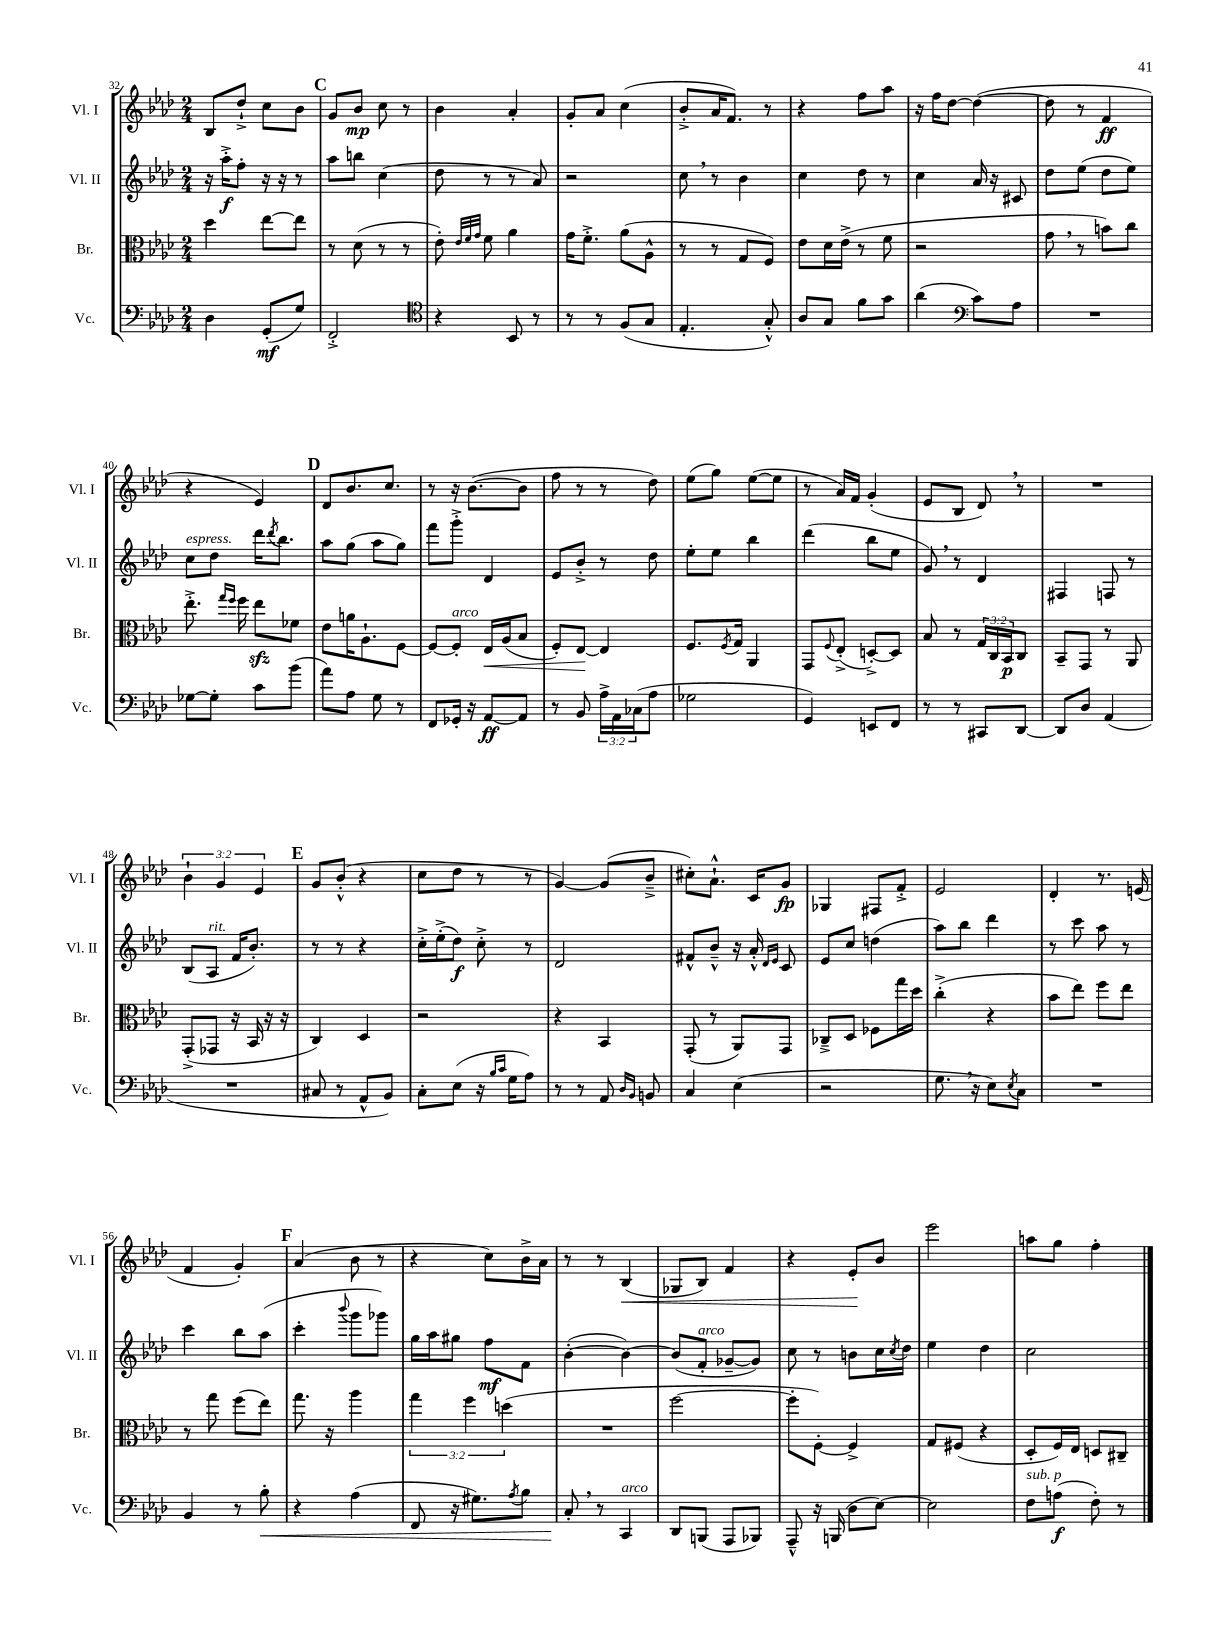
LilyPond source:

<<
\new StaffGroup <<
\new Staff = "s0" \with { instrumentName = "Vl. I" shortInstrumentName = "Vl. I" } {
    \clef treble \key aes \major \numericTimeSignature \time 2/4 \override Staff.TupletNumber.text = #tuplet-number::calc-fraction-text
    bes8 des''8-!-> c''8 bes'8 |
    \mark \markup { \bold "C" } g'8 bes'8\mp c''8 r8 |
    bes'4 aes'4-. |
    g'8-. aes'8 c''4( |
    bes'8-.-> aes'16 f'8.) r8 |
    r4 f''8 aes''8 |
    r16 f''16 des''8~ des''4~( |
    des''8 r8 f'4\ff |
    r4 ees'4) |
    \mark \markup { \bold "D" } des'8 bes'8. c''8. |
    r8 r16 bes'8.~( bes'8 |
    f''8 r8 r8 des''8) |
    ees''8( g''8) ees''8~( ees''8 |
    r8 aes'16) f'16 g'4-.( |
    ees'8 bes8 des'8) \breathe r8 |
    R2 |
    \tuplet 3/2 { bes'4-! g'4 ees'4 } |
    \mark \markup { \bold "E" } g'8 bes'8-.-^( r4 |
    c''8 des''8 r8 r8 |
    g'4~) g'8( bes'8---> |
    cis''8-.) aes'8.-!-^ c'16 g'8\fp |
    ges4 fis8 f'8-.-> |
    ees'2 |
    des'4-. r8. e'16( |
    f'4 g'4-.) |
    \mark \markup { \bold "F" } aes'4( bes'8 r8 |
    r4 c''8) bes'16-> aes'16 |
    r8 r8 bes4\<( |
    ges8 bes8) f'4 |
    r4 ees'8-.\! bes'8 |
    ees'''2 |
    a''8 g''8 f''4-. \bar "|." |
}
\new Staff = "s1" \with { instrumentName = "Vl. II" shortInstrumentName = "Vl. II" } {
    \clef treble \key aes \major \numericTimeSignature \time 2/4
    r16 aes''16-.->\f f''8-. r16 r16 r8 |
    \mark \markup { \bold "C" } aes''8 b''8 c''4( |
    des''8 r8 r8 aes'8) |
    r2 |
    c''8 \breathe r8 bes'4 |
    c''4 des''8 r8 |
    c''4 aes'16 r16 cis'8 |
    des''8 ees''8( des''8 ees''8) |
    c''8^\markup { \italic "espress." } des''8 des'''16 \acciaccatura { des'''8 } bes''8. |
    \mark \markup { \bold "D" } aes''8 g''8( aes''8 g''8) |
    f'''8 g'''8-.-> des'4 |
    ees'8 bes'8-.-> r8 des''8 |
    ees''8-. ees''8 bes''4 |
    des'''4( bes''8 ees''8 |
    g'8) \breathe r8 des'4 |
    fis4 f8 r8 |
    bes8( aes8^\markup { \italic "rit." } f'16 bes'8.-.) |
    \mark \markup { \bold "E" } r8 r8 r4 |
    c''16-.-> ees''16-.->( des''8\f) c''8-.-> r8 |
    des'2 |
    fis'8-^ bes'8---^ r16 aes'16-.-^ \grace { des'16 ees'16 } c'8 |
    ees'8 c''8 d''4( |
    aes''8) bes''8 des'''4 |
    r8 c'''8 aes''8 r8 |
    c'''4 bes''8 aes''8( |
    \mark \markup { \bold "F" } c'''4-. \appoggiatura { bes'''8 } g'''8 ges'''8) |
    g''16 aes''16 gis''8 f''8\mf f'8 |
    bes'4~-.( bes'4~) |
    bes'8( f'8-.^\markup { \italic "arco" } ges'8~-- ges'8) |
    c''8 r8 b'8 c''16 \acciaccatura { c''8 } des''16 |
    ees''4 des''4 |
    c''2 \bar "|." |
}
\new Staff = "s2" \with { instrumentName = "Br." shortInstrumentName = "Br." } {
    \clef alto \key aes \major \numericTimeSignature \time 2/4 \override Staff.TupletNumber.text = #tuplet-number::calc-fraction-text
    des''4 ees''8~ ees''8 |
    \mark \markup { \bold "C" } r8 des'8( r8 r8 |
    ees'8-.) \grace { ees'32 f'32 g'32 } f'8 aes'4 |
    g'16 f'8.-.-> aes'8( aes8-^ |
    r8 r8 g8 f8) |
    ees'8 des'16 ees'16->( r8 f'8 |
    r2 |
    g'8 \breathe r8 b'8) c''8 |
    ees''8.-.-> \grace { g''16 f''16 } f''16 ees''8\sfz fes'8 |
    \mark \markup { \bold "D" } ees'8 a'16 aes8.-! f8~ |
    f8~ f8-.^\markup { \italic "arco" } ees16\< aes16( bes8 |
    f8-.) ees8~\! ees4 |
    f8. \acciaccatura { f8 } g16 aes,4 |
    g,8 \appoggiatura { f8 } ees8-.->( d8~-.->) d8 |
    bes8 r8 \tuplet 3/2 { g16 c16 bes,16\p } c8 |
    bes,8-- g,8 r8 aes,8 |
    g,8-.->( ges,8 r16 bes,16 r16 r16 |
    \mark \markup { \bold "E" } c4) des4 |
    r2 |
    r4 bes,4 |
    g,8-.( r8 aes,8) g,8 |
    ces8---> des8 fes8 g''16 des''16 |
    c''4-.->( r4 |
    bes'8 ees''8) f''8 ees''8 |
    r8 g''8 f''8( ees''8) |
    \mark \markup { \bold "F" } g''8. r16 aes''4 |
    \tuplet 3/2 { g''4 f''4 d''4( } |
    R2 |
    f''2~ |
    f''8-. f8~-.) f4-> |
    g8 fis8( r4 |
    des8-. f16) ees16 d8 cis8-- \bar "|." |
}
\new Staff = "s3" \with { instrumentName = "Vc." shortInstrumentName = "Vc." } {
    \clef bass \key aes \major \numericTimeSignature \time 2/4 \override Staff.TupletNumber.text = #tuplet-number::calc-fraction-text
    des4 g,8-.\mf( g8) |
    \mark \markup { \bold "C" } f,2-.-> |
    \clef tenor r4 bes,8 r8 |
    r8 r8 f8( g8 |
    ees4.-. g8-.-^) |
    aes8 g8 f'8 g'8 |
    aes'4( \clef bass c'8) aes8 |
    R2 |
    ges8~ ges8-. c'8 bes'8( |
    \mark \markup { \bold "D" } aes'8) aes8 g8 r8 |
    f,8 ges,16-. r16 aes,8~\ff aes,8 |
    r8 bes,8 \tuplet 3/2 { aes16-> aes,16 ces16( } aes8 |
    ges2 |
    g,4) e,8 f,8 |
    r8 r8 cis,8 des,8~ |
    des,8 des8 aes,4( |
    R2 |
    \mark \markup { \bold "E" } cis8 r8 aes,8-^ bes,8) |
    c8-. ees8( r16 \grace { bes16 c'16 } g16 aes8) |
    r8 r8 aes,8 \grace { des16 bes,16 } b,8 |
    c4 ees4( |
    r2 |
    g8. \breathe r16 ees8) \acciaccatura { ees8 } c8 |
    R2 |
    bes,4 r8 bes8-.\< |
    \mark \markup { \bold "F" } r4 aes4( |
    f,8 r16 gis8.) \acciaccatura { aes8 } bes8 |
    c8-.\! \breathe r8 c,4^\markup { \italic "arco" } |
    des,8 b,,8( aes,,8 bes,,8) |
    aes,,8---^ r16 b,,16( des8 ees8~) |
    ees2 |
    f8^\markup { \italic "sub. p" } a8\f( f8-.) r8 \bar "|." |
}
>>
>>
\layout { \context { \Score currentBarNumber = #32 } }
